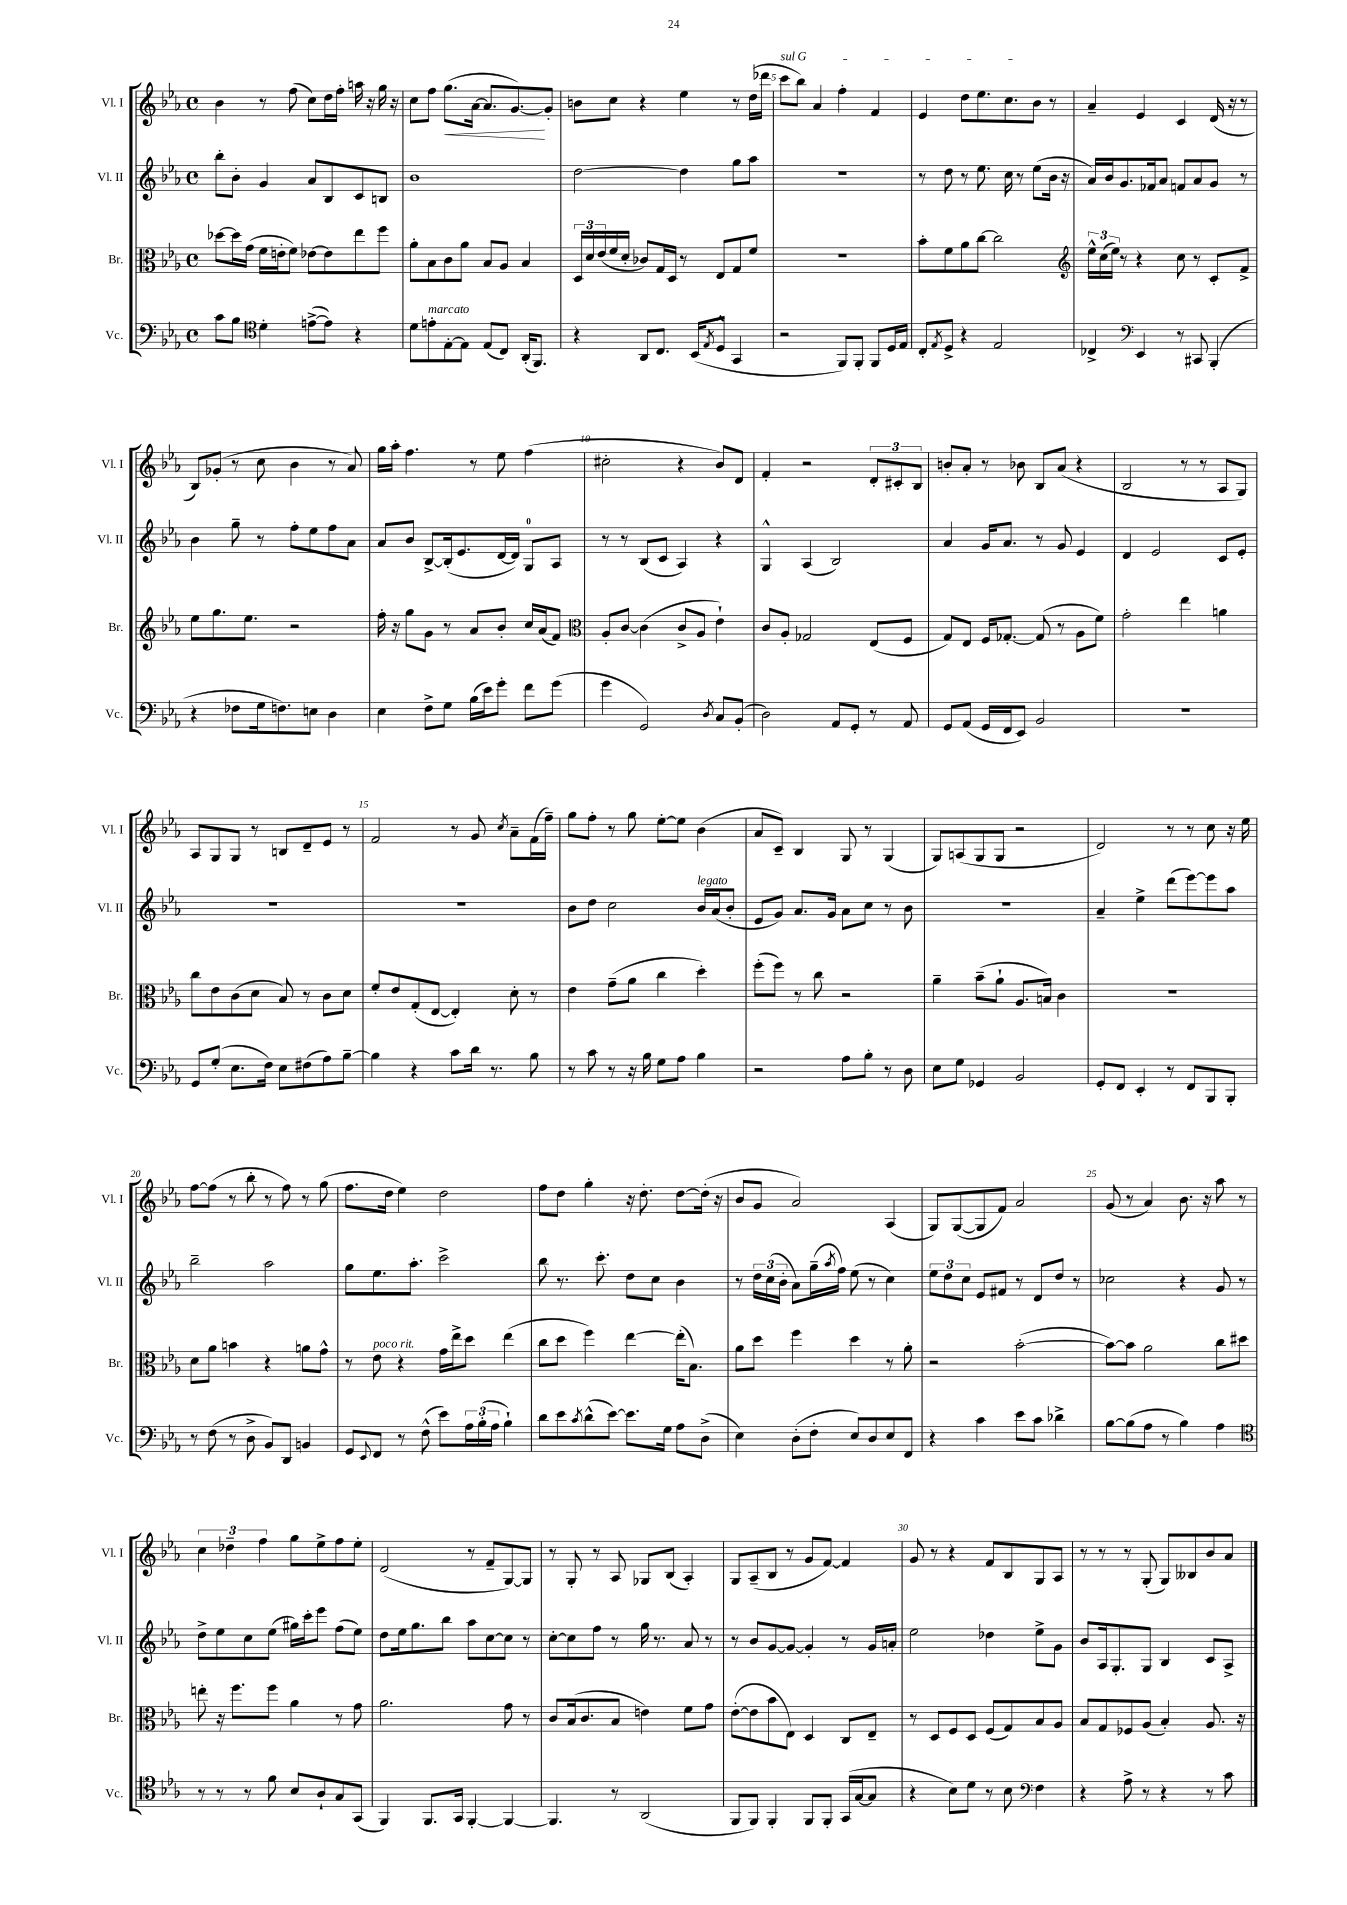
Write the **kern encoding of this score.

**kern	**kern	**kern	**kern	**dynam
*part4	*part3	*part2	*part1	*part1
*staff4	*staff3	*staff2	*staff1	*staff1
*I"Vc.	*I"Br.	*I"Vl. II	*I"Vl. I	*
*I'Vc.	*I'Br.	*I'Vl. II	*I'Vl. I	*
*clefF4	*clefC3	*clefG2	*clefG2	*
*k[b-e-a-]	*k[b-e-a-]	*k[b-e-a-]	*k[b-e-a-]	*
*M4/4	*M4/4	*M4/4	*M4/4	*
*met(c)	*met(c)	*met(c)	*met(c)	*
=2	=2	=2	=2	=2
8c\L	[8dd-X\L	8bb-'\L	4b-\	.
8B-\J	16dd-\L]	8b-'\J	.	.
.	(16g\JJ	.	.	.
*clefC4	*	*	*	*
4d'\	16f\LL	4g/	8r	.
.	16en'\J	.	.	.
.	8f\J)	.	(8ff\	.
([8en^\L	[8e-X\L	8a-/L	8cc\L)	.
8e\J])	8e-\]	8B-/	16dd\L	.
.	.	.	16ff'\JJ	.
4r	8ee-\	8c/	16aan\	.
.	.	.	16r	.
.	8ff\J	8Bn/J	16gg\	.
.	.	.	16r	.
=3	=3	=3	=3	=3
8d\L	8a-'\L	1b-	8cc\L	.
!LO:TX:a:i:t=marcato	!	!	!	!
8en'\	8B-\	.	8ff\J	.
!	!	!	!	!LO:HP:b
[8E-'\	8c\	.	(8.gg\L	<
8E-\J]	8a-\J	.	.	.
.	.	.	[16a-\Jk	.
(8E-/L	8B-/L	.	8.a-/L]	.
8C/J)	8A-/J	.	.	.
.	.	.	[8.g/)	.
(16AA-'/KL	4B-/	.	.	.
8.FF/J)	.	.	.	.
.	.	.	8g'/J]	[
=4	=4	=4	=4	=4
4r	24D/LL	[2dd\	8bn\L	.
.	24d/	.	.	.
.	(24e-/	.	.	.
.	16f/	.	8cc\J	.
.	16d'/JJ	.	.	.
8AA-/L	8c-X/L)	.	4r	.
8.C/J	16G/L	.	.	.
.	16D/JJ	.	.	.
.	8r	4dd\]	4ee-\	.
(16BB-/KL	.	.	.	.
8qE-/	.	.	.	.
8D^^/J	8E-/L	.	.	.
4GG/	8G/	8gg\L	8r	.
.	8f/J	8aa-\J	(16dd\LL	.
.	.	.	16ddd-X\JJ	.
=5	=5	=5	=5	=5
!	!	!	!LO:TX:a:i:t=sul G	!
2r	1r	1r	8ccc\L	.
.	.	.	8bb-\J)	.
.	.	.	4a-/	.
8FF/L)	.	.	4ff'\	.
8FF'/J	.	.	.	.
8FF/L	.	.	4f/	.
16D/L	.	.	.	.
16E-/JJ	.	.	.	.
=6	=6	=6	=6	=6
8C'/L	8b-'\L	8r	4e-/	.
8qE-/	.	.	.	.
8D^/J	8f\	8dd\	.	.
4r	8a-\	8r	8dd\L	.
.	[8cc\J	8.ee-\	8.ee-\	.
2E-/	2cc\]	.	.	.
.	.	16cc\	8.cc\	.
.	.	8r	.	.
.	.	(8ee-\L	8b-\J	.
.	.	16b-\Jk	8r	.
.	.	16r	.	.
=7	=7	=7	=7	=7
*	*clefG2	*	*	*
4C-X^/	24ee-^^\LL	16a-/LL)	4a-~/	.
.	(24cc\	.	.	.
.	.	16b-/J	.	.
.	24ee-\JJ)	.	.	.
.	8r	8.g/	.	.
*clefF4	*	*	*	*
4EE-/	4r	.	4e-/	.
.	.	16f-X/k	.	.
.	.	8a-/J	.	.
8r	8cc\	8fn/L	4c/	.
8CC#X/	8r	8a-/	.	.
(4BBB-'/	8c'/L	8g/J	(16d/	.
.	.	.	16r	.
.	8f^/J	8r	8r	.
!!LO:LB:g=z
=8	=8	=8	=8	=8
4r	8ee-\L	4b-\	8B-/L)	.
.	8.gg\	.	(8g-X'/J	.
8F-X\L	.	8gg~\	8r	.
.	8.ee-\J	.	.	.
16G\k	.	8r	8cc\	.
8.Fn\)	.	.	.	.
.	2r	8ff'\L	4b-\	.
8En\J	.	8ee-\	.	.
4D\	.	8ff\	8r	.
.	.	8a-\J	8a-/)	.
=9	=9	=9	=9	=9
4E-\	16ff'\	8a-/L	16gg\LL	.
.	16r	.	16aa-'\JJ	.
.	8gg\L	8b-/J	4.ff\	.
8F^\L	8g\J	[8B-^/L	.	.
8G\J	8r	(16B-'/k]	.	.
.	.	8.e-/	.	.
(16B-\LL	8a-/L	.	8r	.
16e-\J)	.	.	.	.
8g'\J	8b-'/J	[16d/L	8ee-\	.
.	.	16d/JJ])	.	.
8f\L	16cc/LL	8G/L	(4ff\	.
.	(16a-/J	.	.	.
(8g\J	8f/J)	8A-/J	.	.
=10	=10	=10	=10	=10
*	*clefC3	*	*	*
4g\	8A-'/L	8r	2cc#X'\	.
.	[8c/J	8r	.	.
2GG/)	(4c\]	(8B-/L	.	.
.	.	8c/J	.	.
.	8c^/L	4A-/)	4r	.
.	8A-/J	.	.	.
8qD/	.	.	.	.
8C/L	4e-`\)	4r	8b-/L)	.
(8BB-'/J	.	.	8d/J	.
=11	=11	=11	=11	=11
2D\)	8c/L	4G^^/	4f'/	.
.	8A-'/J	.	.	.
.	2G-X/	(4A-/	2r	.
8AA-/L	.	2B-/)	.	.
8GG'/J	.	.	.	.
8r	(8E-/L	.	12d'/L	.
.	.	.	12c#X'/	.
8AA-/	8F/J	.	.	.
.	.	.	12B-/J	.
=12	=12	=12	=12	=12
8GG/L	8G/L)	4a-/	8bn'/L	.
(8AA-/J	8E-/J	.	8a-'/J	.
16GG/LL	16F/KL	16g/KL	8r	.
16FF/J	[8.G-X'/J	8.a-/J	.	.
8EE-/J)	.	.	8b-X\	.
2BB-/	(8G-/]	8r	8B-/L	.
.	8r	8g/	(8a-/J	.
.	8A-\L	4e-/	4r	.
.	8f\J)	.	.	.
=13	=13	=13	=13	=13
1r	2g'\	4d/	2B-/	.
.	.	2e-/	.	.
.	4ee-\	.	8r	.
.	.	.	8r	.
.	4an\	8c/L	8A-/L	.
.	.	8e-'/J	8G/J)	.
!!LO:LB:g=z
=14	=14	=14	=14	=14
8GG/L	8cc\L	1r	8A-/L	.
(8G'/J	8e-\	.	8G/	.
8.E-\L	(8c\	.	8G/J	.
.	8d\J	.	8r	.
16F\Jk)	.	.	.	.
8E-\L	8B-/)	.	8Bn/L	.
(8F#X\	8r	.	8d~/	.
8A-\)	8c\L	.	8e-/J	.
[8B-~\J	8d\J	.	8r	.
=15	=15	=15	=15	=15
4B-\]	8f'/L	1r	2f/	.
.	8e-/	.	.	.
4r	(8G'/	.	.	.
.	[8E-/J	.	.	.
8c\L	4E-'/])	.	8r	.
16d\Jk	.	.	8g/	.
8.r	.	.	.	.
.	.	.	8qcc/	.
.	8d'\	.	8a-~\L	.
8B-\	8r	.	(16f\L	.
.	.	.	16ff~\JJ)	.
=16	=16	=16	=16	=16
8r	4e-\	8b-\L	8gg\L	.
8c\	.	8dd\J	8ff'\J	.
8r	(8g~\L	2cc\	8r	.
16r	8a-\J	.	8gg\	.
16B-\	.	.	.	.
8G\L	4cc\	.	[8ee-'\L	.
8A-\J	.	.	8ee-\J]	.
!	!	!LO:TX:a:i:t=legato	!	!
4B-\	4dd'\)	16b-/LL	(4b-\	.
.	.	(16a-/J	.	.
.	.	8b-'/J	.	.
=17	=17	=17	=17	=17
2r	(8ff'\L	8e-/L	8a-/L	.
.	8ff\J)	8g/J)	8c~/J)	.
.	8r	8.a-/L	4B-/	.
.	8cc\	.	.	.
.	.	16g/Jk	.	.
8A-\L	2r	8a-\L	8G/	.
8B-'\J	.	8cc\J	8r	.
8r	.	8r	(4G/	.
8D\	.	8b-\	.	.
=18	=18	=18	=18	=18
8E-\L	4a-~\	1r	8G/L)	.
8G\J	.	.	(8An/	.
4GG-X/	(8b-~\L	.	8G/	.
.	8a-`\J	.	8G/J	.
2BB-/	8.A-/L	.	2r	.
.	16Bn/Jk)	.	.	.
.	4c\	.	.	.
=19	=19	=19	=19	=19
8GG'/L	1r	4a-~/	2d/)	.
8FF/J	.	.	.	.
4EE-'/	.	4ee-^\	.	.
8r	.	(8ddd\L	8r	.
8FF/L	.	[8eee-\)	8r	.
8BBB-/	.	8eee-\]	8cc\	.
8BBB-'/J	.	8aa-\J	16r	.
.	.	.	16ee-\	.
!!LO:LB:g=z
=20	=20	=20	=20	=20
8r	8d\L	2bb-~\	[8ff\L	.
(8F\	8a-\J	.	(8ff\J]	.
8r	4bn\	.	8r	.
8D^\	.	.	8bb-'\	.
8BB-/L)	4r	2aa-\	8r	.
8DD/J	.	.	8ff\)	.
4BBn/	8an\L	.	8r	.
.	8g^^\J	.	(8gg\	.
=21	=21	=21	=21	=21
8GG/L	8r	8gg\L	8.ff\L	.
8qqEE-/	.	.	.	.
!	!LO:TX:a:i:t=poco rit.	!	!	!
8FF/J	8e-\	8.ee-\	.	.
.	.	.	16dd\Jk	.
8r	4r	.	4ee-\)	.
.	.	8.aa-'\J	.	.
(8F^^\	.	.	.	.
8e-\L)	16g\LL	2ccc^\	2dd\	.
.	16ee-^\J	.	.	.
24A-\L	8dd\J	.	.	.
(24B-'\	.	.	.	.
24A-\JJ	.	.	.	.
4B-`\)	(4ee-\	.	.	.
=22	=22	=22	=22	=22
8d\L	8cc\L	8bb-\	8ff\L	.
8e-\	8dd\J	8.r	8dd\J	.
8qc/	.	.	.	.
(8d^^\	4ff\)	.	4gg'\	.
.	.	8.ccc'\	.	.
[8e-\J)	.	.	.	.
8.e-\L]	[4ee-\	8dd\L	16r	.
.	.	.	8.dd'\	.
.	.	8cc\J	.	.
16G\Jk	.	.	.	.
8A-\L	(16ee-'\KL]	4b-\	[8dd\L	.
.	8.B-\J)	.	.	.
(8D^\J	.	.	(16dd'\Jk]	.
.	.	.	16r	.
=23	=23	=23	=23	=23
4E-\)	8a-\L	8r	8b-/L	.
.	8dd\J	24dd\LL	8g/J	.
.	.	(24cc\	.	.
.	.	24b-'\JJ	.	.
(8D'\L	4ff\	8a-\L)	2a-/)	.
8F'\J	.	(16gg~\L	.	.
.	.	8qaa-/	.	.
.	.	16ff\JJ)	.	.
8E-/L)	4dd\	(8ee-\	.	.
8D/	.	8r	.	.
8E-/	8r	4cc\)	(4A-/	.
8FF/J	8a-'\	.	.	.
=24	=24	=24	=24	=24
4r	2r	12ee-\L	8G/L)	.
.	.	12dd\	.	.
.	.	.	([8G/	.
.	.	12cc\J	.	.
4c\	.	8e-/L	8G/]	.
.	.	8f#X/J	8f/J)	.
8e-\L	([2b-'\	8r	2a-/	.
8c\J	.	8d/L	.	.
4d-X^\	.	8dd/J	.	.
.	.	8r	.	.
=25	=25	=25	=25	=25
[8B-\L	8b-\L_)	2cc-X\	(8g/	.
(8B-\]	8b-\J]	.	8r	.
8A-\J	2a-\	.	4a-/)	.
8r	.	.	.	.
4B-\)	.	4r	8.b-\	.
.	.	.	16r	.
4A-\	8cc\L	8g/	8aa-\	.
.	8dd#X\J	8r	8r	.
!!LO:LB:g=z
=26	=26	=26	=26	=26
*clefC4	*	*	*	*
8r	8een'\	8dd^\L	6cc\	.
8r	16r	8ee-\	.	.
.	.	.	6dd-X~\	.
.	8.ff\L	.	.	.
8r	.	8cc\	.	.
.	.	.	6ff\	.
8f\	8ff\J	(8ee-\J	.	.
8B-/L	4a-\	16gg#X\LL)	8gg\L	.
.	.	16ccc'\J	.	.
8A-`/	.	8eee-\J	8ee-^\	.
8G/	8r	(8ff\L	8ff\	.
(8GG/J	8g\	8ee-\J)	8ee-'\J	.
=27	=27	=27	=27	=27
4FF/)	2.a-\	8dd\L	(2d/	.
.	.	16ee-\k	.	.
.	.	8.gg\	.	.
8.FF/L	.	.	.	.
.	.	8bb-\J	.	.
16GG/Jk	.	.	.	.
[4FF'/	.	8aa-\L	8r	.
.	.	[8cc\	8f~/L	.
4FF/_	8g\	8cc\J]	[8G/)	.
.	8r	8r	8G/J]	.
=28	=28	=28	=28	=28
4.FF/]	8c/L	[8cc'\L	8r	.
.	(16B-/k	8cc\]	8G'/	.
.	8.c/	.	.	.
.	.	8ff\J	8r	.
8r	8B-/J	8r	8A-/	.
(2AA-/	4en\)	16gg\	8G-X/L	.
.	.	8.r	.	.
.	.	.	(8B-/J	.
.	8f\L	8a-/	4A-'/)	.
.	8g\J	8r	.	.
=29	=29	=29	=29	=29
8FF/L	([8e-'\L	8r	8G/L	.
8FF/J)	8e-\]	8b-/L	(8A-~/	.
4FF'/	8b-\	[8g/	8B-/J	.
.	8E-\J)	8g/J_	8r	.
8FF/L	4D/	4g'/]	8g/L	.
8FF'/J	.	.	[8f/J)	.
(16GG/LL	8C/L	8r	4f/]	.
[16G/J	.	.	.	.
8G/J]	8E-~/J	16g/LL	.	.
.	.	16an'/JJ	.	.
=30	=30	=30	=30	=30
4r	8r	2ee-\	8g/	.
.	8D/L	.	8r	.
8B-\L)	8F/	.	4r	.
8d\J	8D/J	.	.	.
8r	(8F/L	4dd-X\	8f/L	.
8B-\	8G/)	.	8B-/	.
*clefF4	*	*	*	*
4F\	8B-/	8ee-^\L	8G/	.
.	8A-/J	8g\J	8A-/J	.
=31	=31	=31	=31	=31
4r	8B-/L	8b-/L	8r	.
.	8G/	16A-/k	8r	.
.	.	8.G'/	.	.
8A-^\	8F-X/	.	8r	.
8r	(8A-/J	8G/J	(8G'/	.
4r	4B-'/)	4B-/	8G/L)	.
.	.	.	8B--X/	.
8r	8.A-/	8c/L	8b-/	.
8c\	.	8A-^/J	8a-/J	.
.	16r	.	.	.
==	==	==	==	==
*-	*-	*-	*-	*-
